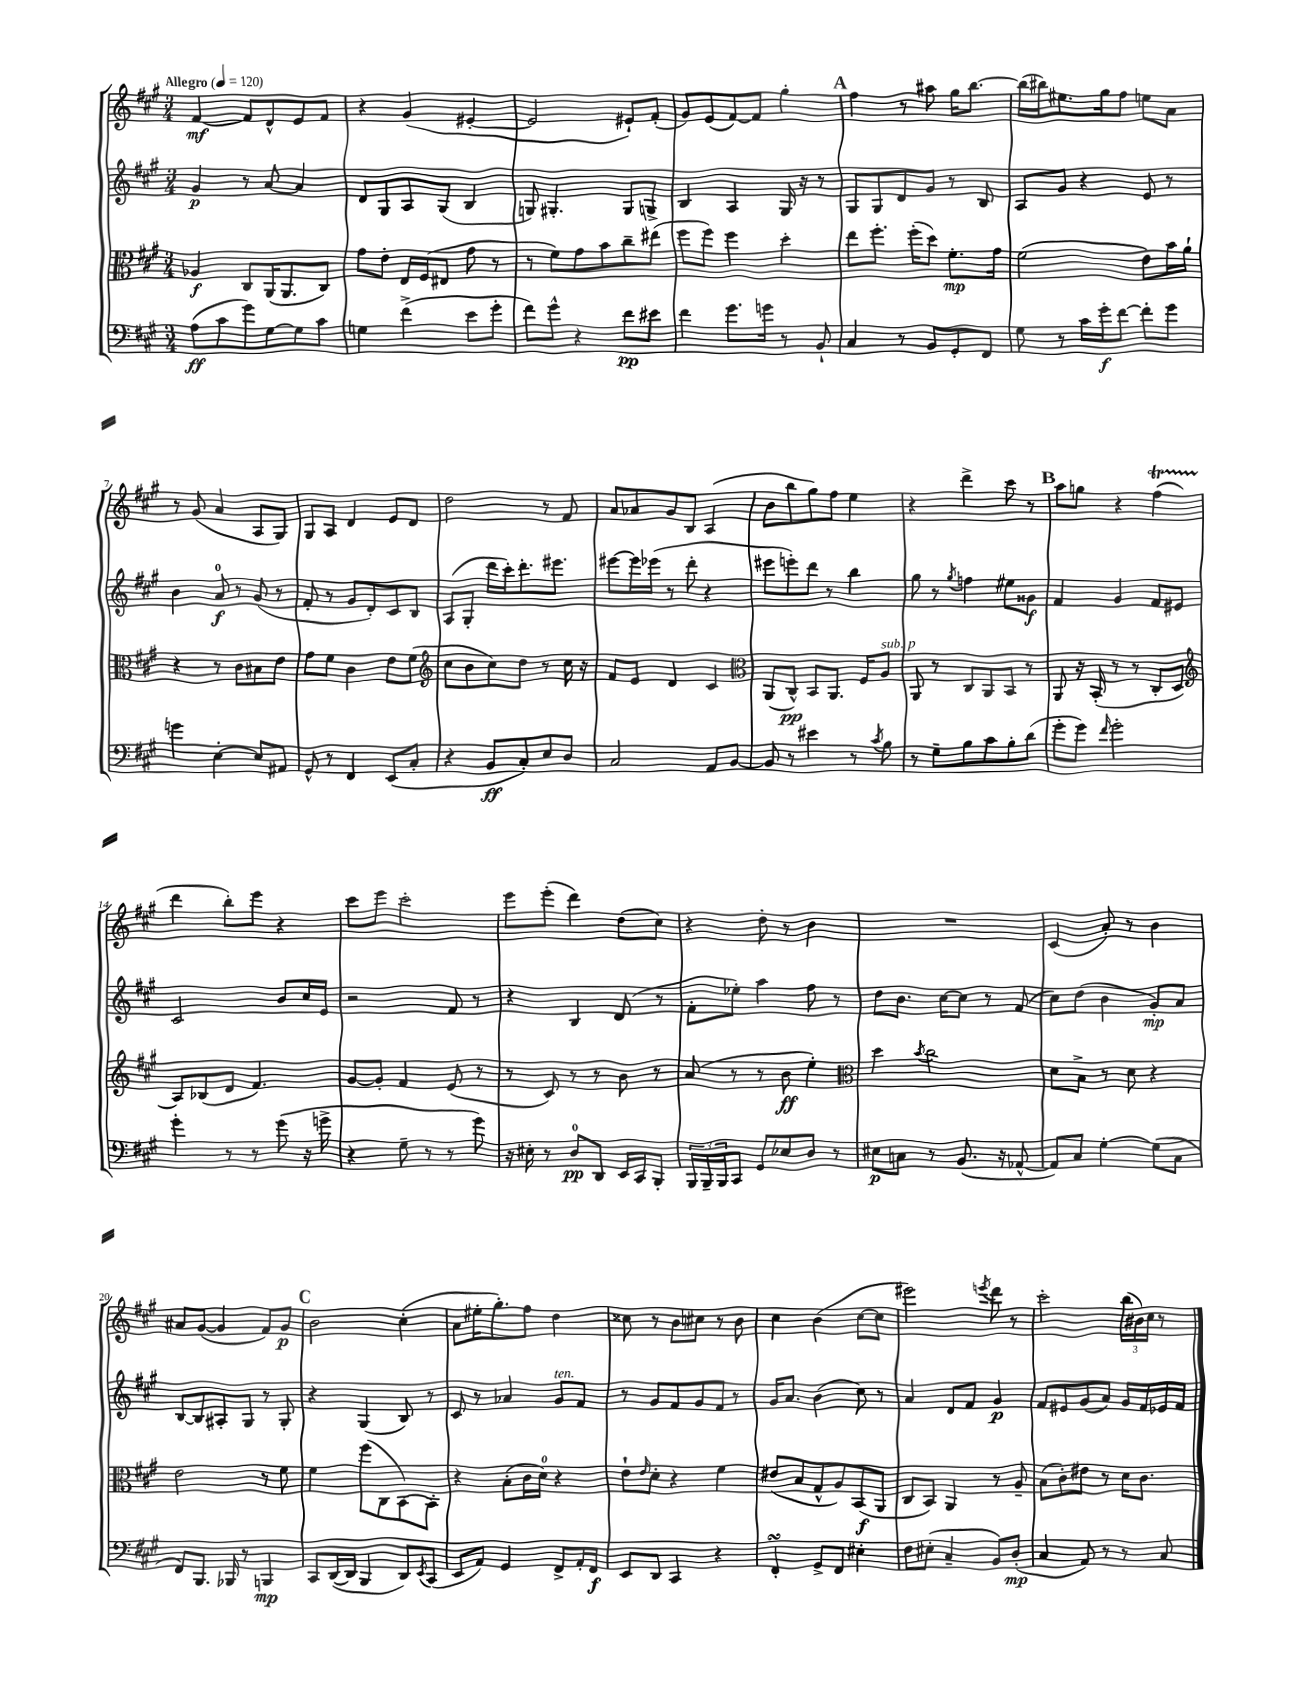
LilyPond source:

<<
\new StaffGroup <<
\new Staff = "s0" {
    \clef treble \key a \major \numericTimeSignature \time 3/4 \tempo "Allegro" 4 = 120
    fis'4~\mf fis'8 d'8-^ e'8 fis'8 |
    r4 gis'4( eis'4~-. |
    eis'2 eis'8-!) fis'8-.( |
    gis'8) e'8( fis'8~) fis'8 gis''4-. |
    \mark \markup { \bold "A" } fis''4 r8 ais''8 gis''16 b''8.~ |
    b''16( bis''16) eis''8. gis''16 fis''8 e''8 a'8 |
    r8 gis'8( a'4 a8 gis8) |
    gis8 a8 d'4 e'8 d'8 |
    d''2 r8 fis'8 |
    a'8 aes'8 gis'8 b8 a4( |
    b'8 b''8 gis''8) fis''8 e''4 |
    r4 d'''4-> cis'''8 r8 |
    \mark \markup { \bold "B" } a''8 g''8 r4 fis''4\startTrillSpan( |
    d'''4\stopTrillSpan b''8-.) e'''8 r4 |
    cis'''8 e'''8 cis'''2-. |
    e'''8 e'''8-.( d'''4) d''8( cis''8) |
    r4 d''8-. r8 b'4 |
    R2. |
    cis'4( a'8-.) r8 b'4 |
    ais'8 gis'8~( gis'4 fis'8) gis'8\p |
    \mark \markup { \bold "C" } b'2 cis''4-.( |
    a'8 eis''16-. gis''8.-.) fis''8 d''4 |
    cisis''8 r8 b'8 cis''8 r8 b'8 |
    cis''4 b'4( cis''8~ cis''8 |
    eis'''2) \acciaccatura { e'''8 } d'''8 r8 |
    cis'''2-. \tuplet 3/2 { b''16( bis'16) cis''16 } r8 \bar "|." |
}
\new Staff = "s1" {
    \clef treble \key a \major \numericTimeSignature \time 3/4
    gis'4\p r8 a'8~ a'4 |
    d'8 gis8 a8 gis8( b4 |
    g8) gis4.-. gis8 g8-> |
    b4 a4 gis16 r16 r8 |
    \mark \markup { \bold "A" } gis8 gis8 d'8 gis'8 r8 b8 |
    a8 gis'8 r4 e'8 r8 |
    b'4 a'8-0\f r8 gis'8( r8 |
    fis'8-. r8 gis'8 d'8-.) cis'8 b8 |
    a8( gis8-. d'''16 cis'''16-.) d'''8.-. eis'''8. |
    eis'''8~ eis'''16 ees'''16( r8 d'''8-. r4 |
    eis'''8 e'''8-.) d'''8 r8 b''4 |
    gis''8 r8 \acciaccatura { gis''8 } f''4 eis''8 gisis'8\f |
    \mark \markup { \bold "B" } fis'4 gis'4 fis'8 eis'8 |
    cis'2 b'8 cis''16 e'16 |
    r2 fis'8 r8 |
    r4 b4 d'8( r8 |
    fis'8-. ees''8-.) a''4 fis''8 r8 |
    d''8 b'8. cis''16~ cis''8 r8 fis'8( |
    cis''8) d''8( b'4 gis'8-.\mp) a'8 |
    b8~ b8 ais8-. gis8 r8 gis8-. |
    \mark \markup { \bold "C" } r4 gis4( b8) r8 |
    cis'8 r8 aes'4 gis'8^\markup { \italic "ten." } fis'8 |
    r8 gis'8 fis'8 gis'8 fis'8 r8 |
    gis'16 a'8. b'4( cis''8) r8 |
    a'4 d'8 fis'8 gis'4\p |
    fis'8 eis'8 gis'8( a'8) gis'16 fis'16 ees'16 fis'16 \bar "|." |
}
\new Staff = "s2" {
    \clef alto \key a \major \numericTimeSignature \time 3/4
    aes4\f cis8 a,16( a,8. cis8) |
    gis'8 e'8-. e16 fis16( eis8 gis'8 r8 |
    r8 fis'8) gis'8 b'8 cis''8-- eis''8( |
    fis''8 fis''8) fis''4 d''4-. |
    \mark \markup { \bold "A" } e''8 fis''8.-. fis''16-.( d''8) fis'8.-.\mp gis'16 |
    fis'2( e'8) b'16 a'16-! |
    r4 r8 cis'8 bis8 e'8 |
    gis'8 fis'8 cis'4 e'8 fis'8( |
    \clef treble cis''8 b'8 cis''8) d''8 r8 cis''16 r16 |
    fis'8 e'8 d'4 cis'4 |
    \clef alto a,8( cis8-^\pp) b,8 a,8. fis16 a8^\markup { \italic "sub. p" } |
    a,8 r8 cis8 a,8 b,8 r8 |
    \mark \markup { \bold "B" } a,8 r16 b,16-.( r8 r8 cis8-. d8 |
    \clef treble a8) bes8( d'8 fis'4.) |
    gis'8~ gis'8-. fis'4 e'8( r8 |
    r8 cis'8) r8 r8 b'8 r8 |
    a'8( r8 r8 b'8\ff e''4-.) |
    \clef alto d''4 \acciaccatura { b'8 } cis''2 |
    d'8 b8-> r8 d'8 r4 |
    e'2 r8 fis'8 |
    \mark \markup { \bold "C" } fis'4 fis''8( cis8 b,8~) b,8-. |
    r4 b8-.( cis'16 d'16-0) r4 |
    e'8-! \grace { e'16 } d'8-. r4 fis'4 |
    eis'8( b8 gis8-^ a8) b,8\f( a,8 |
    cis8 b,8) a,4 r8 a8-- |
    b8( cis'8-.) eis'8 r8 d'16 cis'8. \bar "|." |
}
\new Staff = "s3" {
    \clef bass \key a \major \numericTimeSignature \time 3/4
    a8\ff( cis'8 gis'8) gis8~ gis8 cis'8 |
    g4 fis'4->( e'8 gis'8-. |
    fis'8) gis'8-^ r4 fis'8\pp eis'8 |
    fis'4 gis'8. g'16 r8 b,8-! |
    \mark \markup { \bold "A" } cis4 r8 b,8 gis,8-. fis,8 |
    gis8 r8 cis'16 gis'16-.\f fis'8~ fis'8-. gis'8 |
    g'4 e4~-. e8 ais,8 |
    gis,8-^ r8 fis,4 e,8( cis8-. |
    r4 b,8\ff cis8-.) e8 d8 |
    cis2 a,8 b,8~ |
    b,8 r8 eis'4 r8 \acciaccatura { cis'8 } b8 |
    r8 gis8-- b8 cis'8 b8-. d'8( |
    \mark \markup { \bold "B" } gis'8-. gis'8) \grace { fis'16 } gis'2-. |
    gis'4-. r8 r8 gis'8( r16 g'16-> |
    r4 gis8-- r8 r8 gis'8) |
    r16 eis16-. r8 d8-0\pp d,8 e,16 cis,16 b,,8-. |
    \tuplet 3/2 { b,,16 b,,16-- b,,16 } cis,8 gis,8 ees8 d8 r8 |
    eis8\p c8 r8 b,8.( r16 aes,8~-^ |
    aes,8) cis8 gis4~-. gis8( cis8 |
    fis,8) b,,8. bes,,16 r8 b,,4\mp |
    \mark \markup { \bold "C" } cis,8 d,16~( d,16 b,,4 d,8) \acciaccatura { e,8 } cis,8( |
    e,8 a,8) gis,4 fis,8-> a,16-. fis,16\f |
    e,8 d,8 cis,4 r4 |
    fis,4-.\turn gis,8-> fis,8 eis4-. |
    fis8 eis8-.( cis4-- b,8) d8-.\mp( |
    cis4 a,8) r8 r8 cis8 \bar "|." |
}
>>
>>
